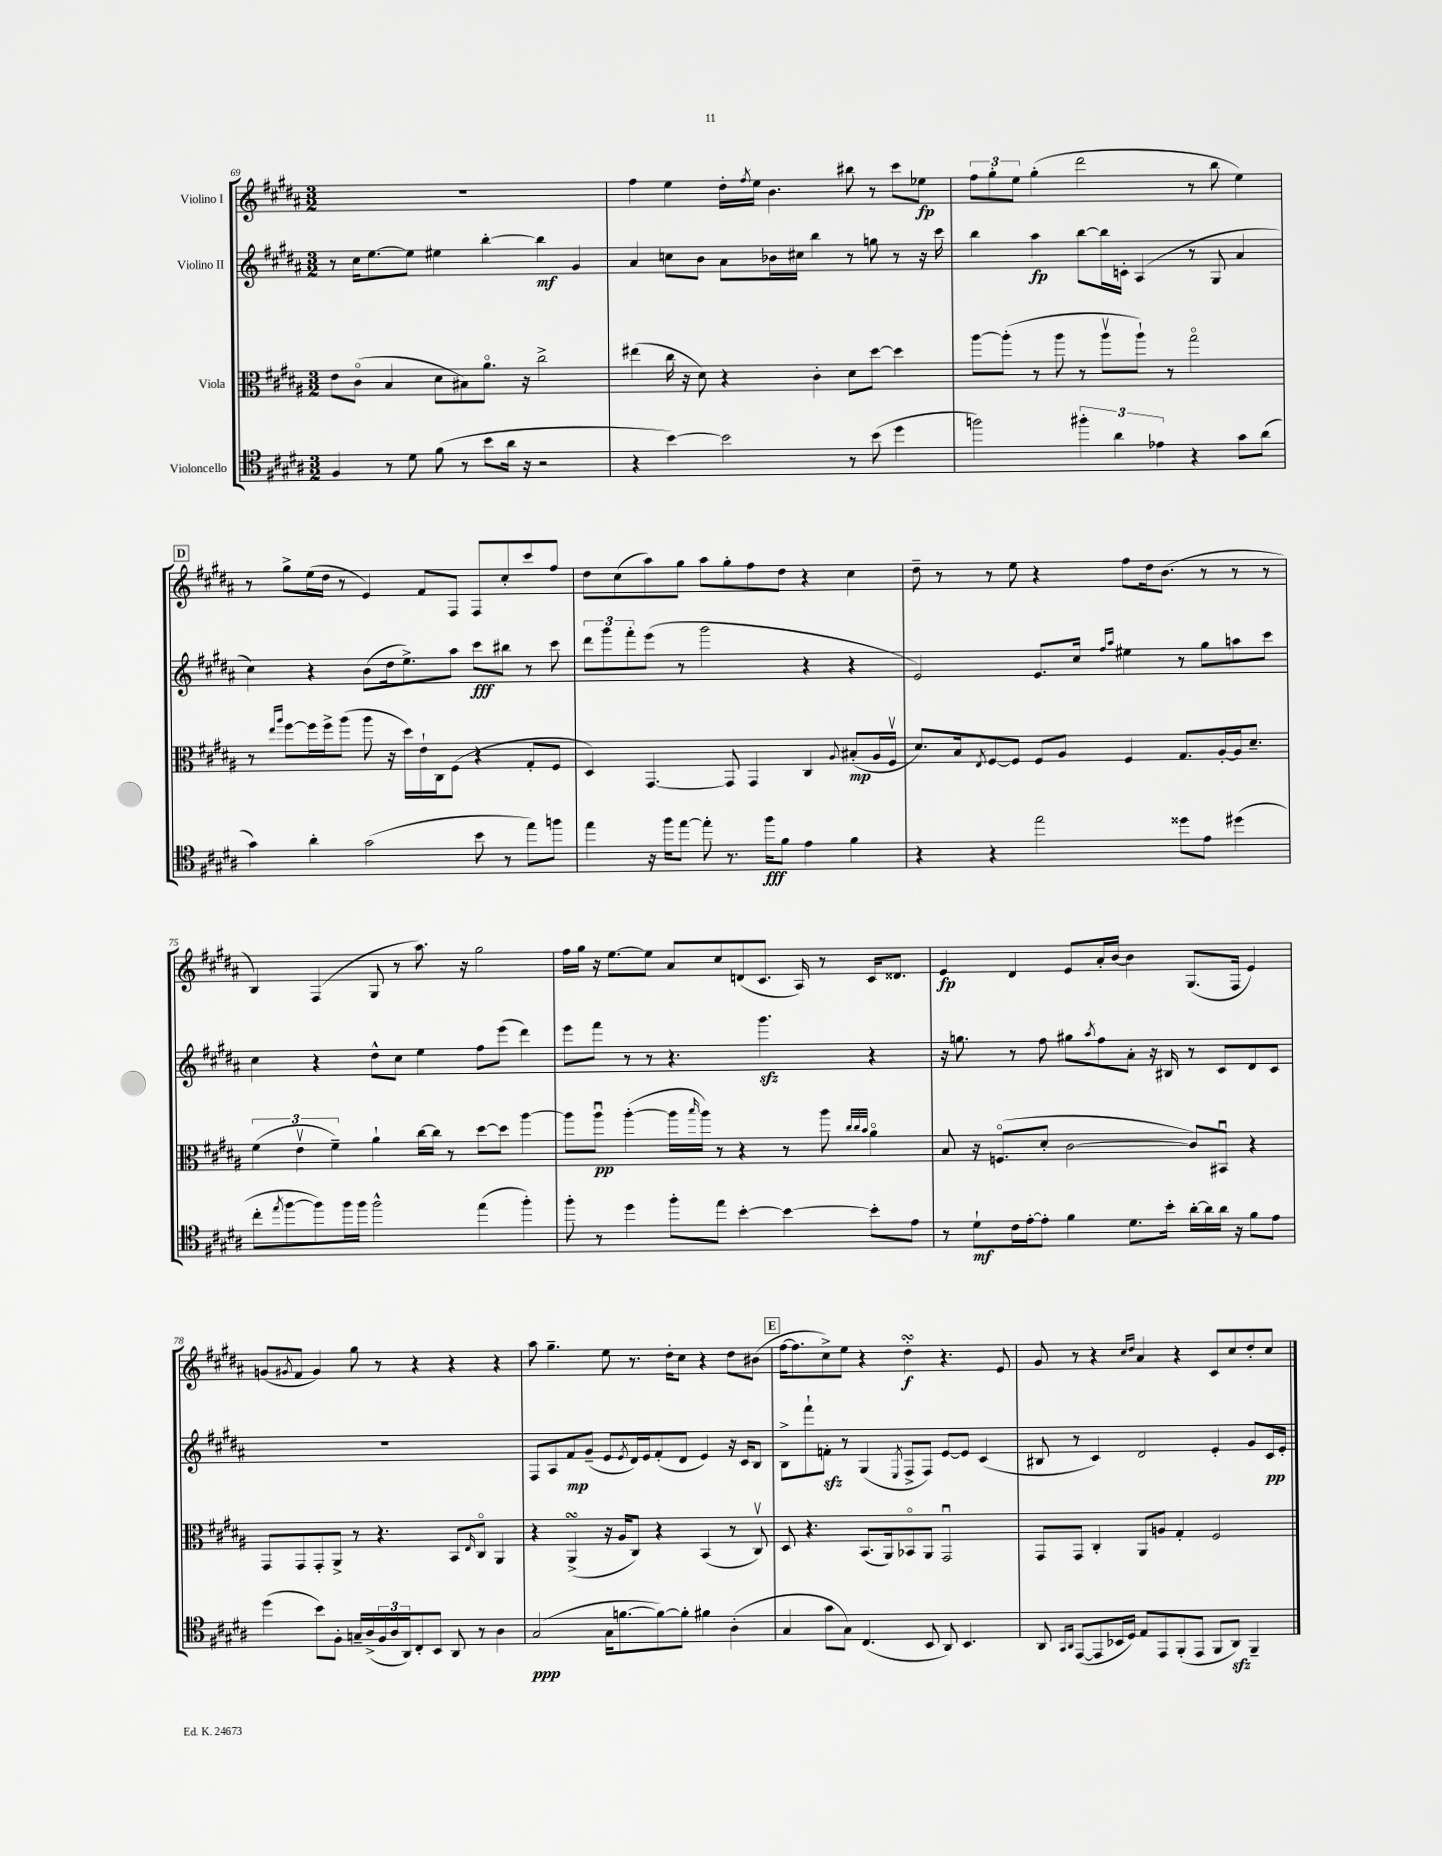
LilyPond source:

<<
\new StaffGroup <<
\new Staff = "s0" \with { instrumentName = "Violino I" } {
    \clef treble \key b \major \numericTimeSignature \time 3/2
    R1. |
    fis''4 e''4 dis''16-. \acciaccatura { fis''8 } e''16 b'4. bis''8 r8 cis'''8 ees''8\fp |
    \tuplet 3/2 { fis''8 gis''8-. e''8 } gis''4-.( dis'''2 r8 b''8 e''4) |
    \mark \markup { \box "D" } r8 gis''8-> e''16( dis''16 r8 e'4) fis'8 fis8 fis8 cis''8-. cis'''8 fis''8 |
    dis''8 cis''8( ais''8) gis''8 ais''8 gis''8-. fis''8 dis''8 r4 cis''4 |
    dis''8-- r8 r8 e''8 r4 fis''8 dis''16 b'8.( r8 r8 r8 |
    b4) fis4( gis8 r8 ais''8.) r16 gis''2 |
    fis''16 gis''16 r16 e''8.~ e''8 ais'8 cis''8 d'8( cis'8. ais16) r8 cis'16 disis'8. |
    e'4\fp dis'4 e'8 ais'16-. b'16~ b'4 gis8.( fis16 e'4) |
    g'8( \acciaccatura { gis'8 } fis'8 gis'4) gis''8 r8 r4 r4 r4 |
    ais''8 gis''4.-- e''8 r8. dis''16-. cis''8 r4 dis''8 bis'8( |
    \mark \markup { \box "E" } fis''16~ fis''8. cis''8->) e''8 r4 dis''4-.\turn\f r4. e'8 |
    gis'8 r8 r4 \grace { cis''16 dis''16 } ais'4 r4 cis'8 cis''8 dis''8-. cis''8 \bar "|." |
}
\new Staff = "s1" \with { instrumentName = "Violino II" } {
    \clef treble \key b \major \numericTimeSignature \time 3/2
    r8 cis''16 e''8.~ e''8 eis''4 b''4~-. b''4\mf gis'4 |
    ais'4 c''8 b'8 ais'8 bes'16 cis''16 b''4 r8 g''8 r8 r16 cis'''16 |
    b''4 ais''4\fp b''8~ b''16 c'16-. ais4( r8 gis8 ais'4 |
    \mark \markup { \box "D" } cis''4) r4 b'8( dis''16 e''8.->) ais''8 cis'''8\fff bis''8 r8 cis'''8 |
    \tuplet 3/2 { dis'''8 gis'''8 fis'''8-. } e'''8( r8 gis'''2 r4 r4 |
    e'2) e'8. cis''16 \grace { fis''16 ais''16 } eis''4 r8 gis''8 a''8 cis'''8 |
    cis''4 r4 dis''8-^ cis''8 e''4 fis''8 e'''8( dis'''4) |
    e'''8 fis'''8 r8 r8 r4. gis'''4.\sfz r4 |
    r16 g''8. r8 fis''8 gis''8 \acciaccatura { ais''8 } fis''8 ais'8-. r16 bis16 r8 cis'8 dis'8 cis'8 |
    R1. |
    fis8 ais8 fis'8\mp gis'8--( e'8 \acciaccatura { e'8 } dis'16) e'16 fis'8-.( dis'8 e'4) r16 cis'16 b8 |
    \mark \markup { \box "E" } b8-> fis'''8-! f'8-.\sfz r8 gis4( \acciaccatura { e8 } fis8-> fis8) e'8~ e'8 cis'4( |
    bis8 r8 cis'4) dis'2 e'4-. gis'8 cis'16\pp e'16-. \bar "|." |
}
\new Staff = "s2" \with { instrumentName = "Viola" } {
    \clef alto \key b \major \numericTimeSignature \time 3/2
    e'8 cis'8\flageolet( b4 dis'8 bis8) ais'8.\flageolet r16 cis''2-> |
    eis''4( cis''16 r16 dis'8) r4 cis'4-. dis'8 dis''8~ dis''4 |
    ais''8~ ais''8-.( r8 ais''8 r8 ais''8\upbow ais''8-!) r8 gis''2\flageolet |
    \mark \markup { \box "D" } r8 \grace { e''16 ais''16 } fis''8~ fis''16 fis''16-> ais''8( ais''8 r16 dis''16) e'16-! cis16 fis8( r4 gis8-. fis8 |
    dis4) gis,4.~ gis,8 gis,4 cis4 \appoggiatura { ais8 } bis8-.\mp( ais16 fis16\upbow |
    dis'8.) b16 \acciaccatura { e8 } fis8~ fis8 fis8 ais8 fis4 gis8. ais16~-. ais16 dis'8.-- |
    \tuplet 3/2 { fis'4( e'4\upbow fis'4--) } ais'4-! cis''16~ cis''16 r8 dis''8~ dis''8 ais''4~ |
    ais''8 ais''8\downbow\pp ais''4~-.( ais''16 \grace { b''16 } ais''16) r8 r4 r8 ais''8 \grace { cis''32 cis''32 b'32 } ais'4\flageolet |
    b8 r16 f8.\flageolet( dis'8-. cis'2~ cis'8) bis,8\downbow r4 |
    gis,8 gis,8 gis,8-. ais,8-> r8 r4. b,8 \grace { e16 } cis8\flageolet ais,4 |
    r4 ais,4->\turn( r16 ais16 cis8) r4 b,4( r8 cis8\upbow) |
    \mark \markup { \box "E" } dis8 r4. b,8.( ais,16) bes,8\flageolet ais,8 gis,2\downbow |
    gis,8 gis,8 cis4-. ais,8 a8 gis4-. fis2 \bar "|." |
}
\new Staff = "s3" \with { instrumentName = "Violoncello" } {
    \clef tenor \key b \major \numericTimeSignature \time 3/2
    fis4 r8 dis'8 fis'8( r8 b'8 ais'16 r16 r2 |
    r4 b'4~) b'2 r8 b'8( dis''4 |
    f''2) \tuplet 3/2 { fis''4-. ais'4 ees'4 } r4 gis'8 ais'8( |
    \mark \markup { \box "D" } gis'4) ais'4-. gis'2( b'8 r8 e''8) f''8 |
    e''4 r16 fis''16 e''8~ e''8-. r8. fis''16\fff fis'8 e'4 fis'4 |
    r4 r4 e''2 disis''8 e'8 dis''4( |
    cis''8-. \acciaccatura { e''8 } fis''8~ fis''8) fis''16 fis''16 fis''2-^ e''4( fis''4-.) |
    fis''8-. r8 dis''4 fis''8-. e''8 b'4~-. b'4~ b'8-. e'8 |
    r8 dis'8-!\mf cis'16 e'16~-. e'8-. fis'4 dis'8. b'16-. ais'16~-. ais'16 ais'16 r16 fis'8 e'8 |
    dis''4( b'8) fis8-. g16-- ais16->( \tuplet 3/2 { fis16 ais16 ais,16) } cis8-. b,8 ais,8 r8 ais4 |
    gis2\ppp( gis16 f'8.~ f'8~) f'8-. fis'4 ais4-.( |
    \mark \markup { \box "E" } gis4 gis'8 gis8) cis4.( b,8 ais,8) b,4. |
    ais,8 \grace { gis,16 ais,16 } e,8~( e,8 bes,16 dis16) e8 e,8 fis,8-.( e,8 fis,8 ais,8\sfz) fis,4-- \bar "|." |
}
>>
>>
\layout { \context { \Score currentBarNumber = #69 } }
